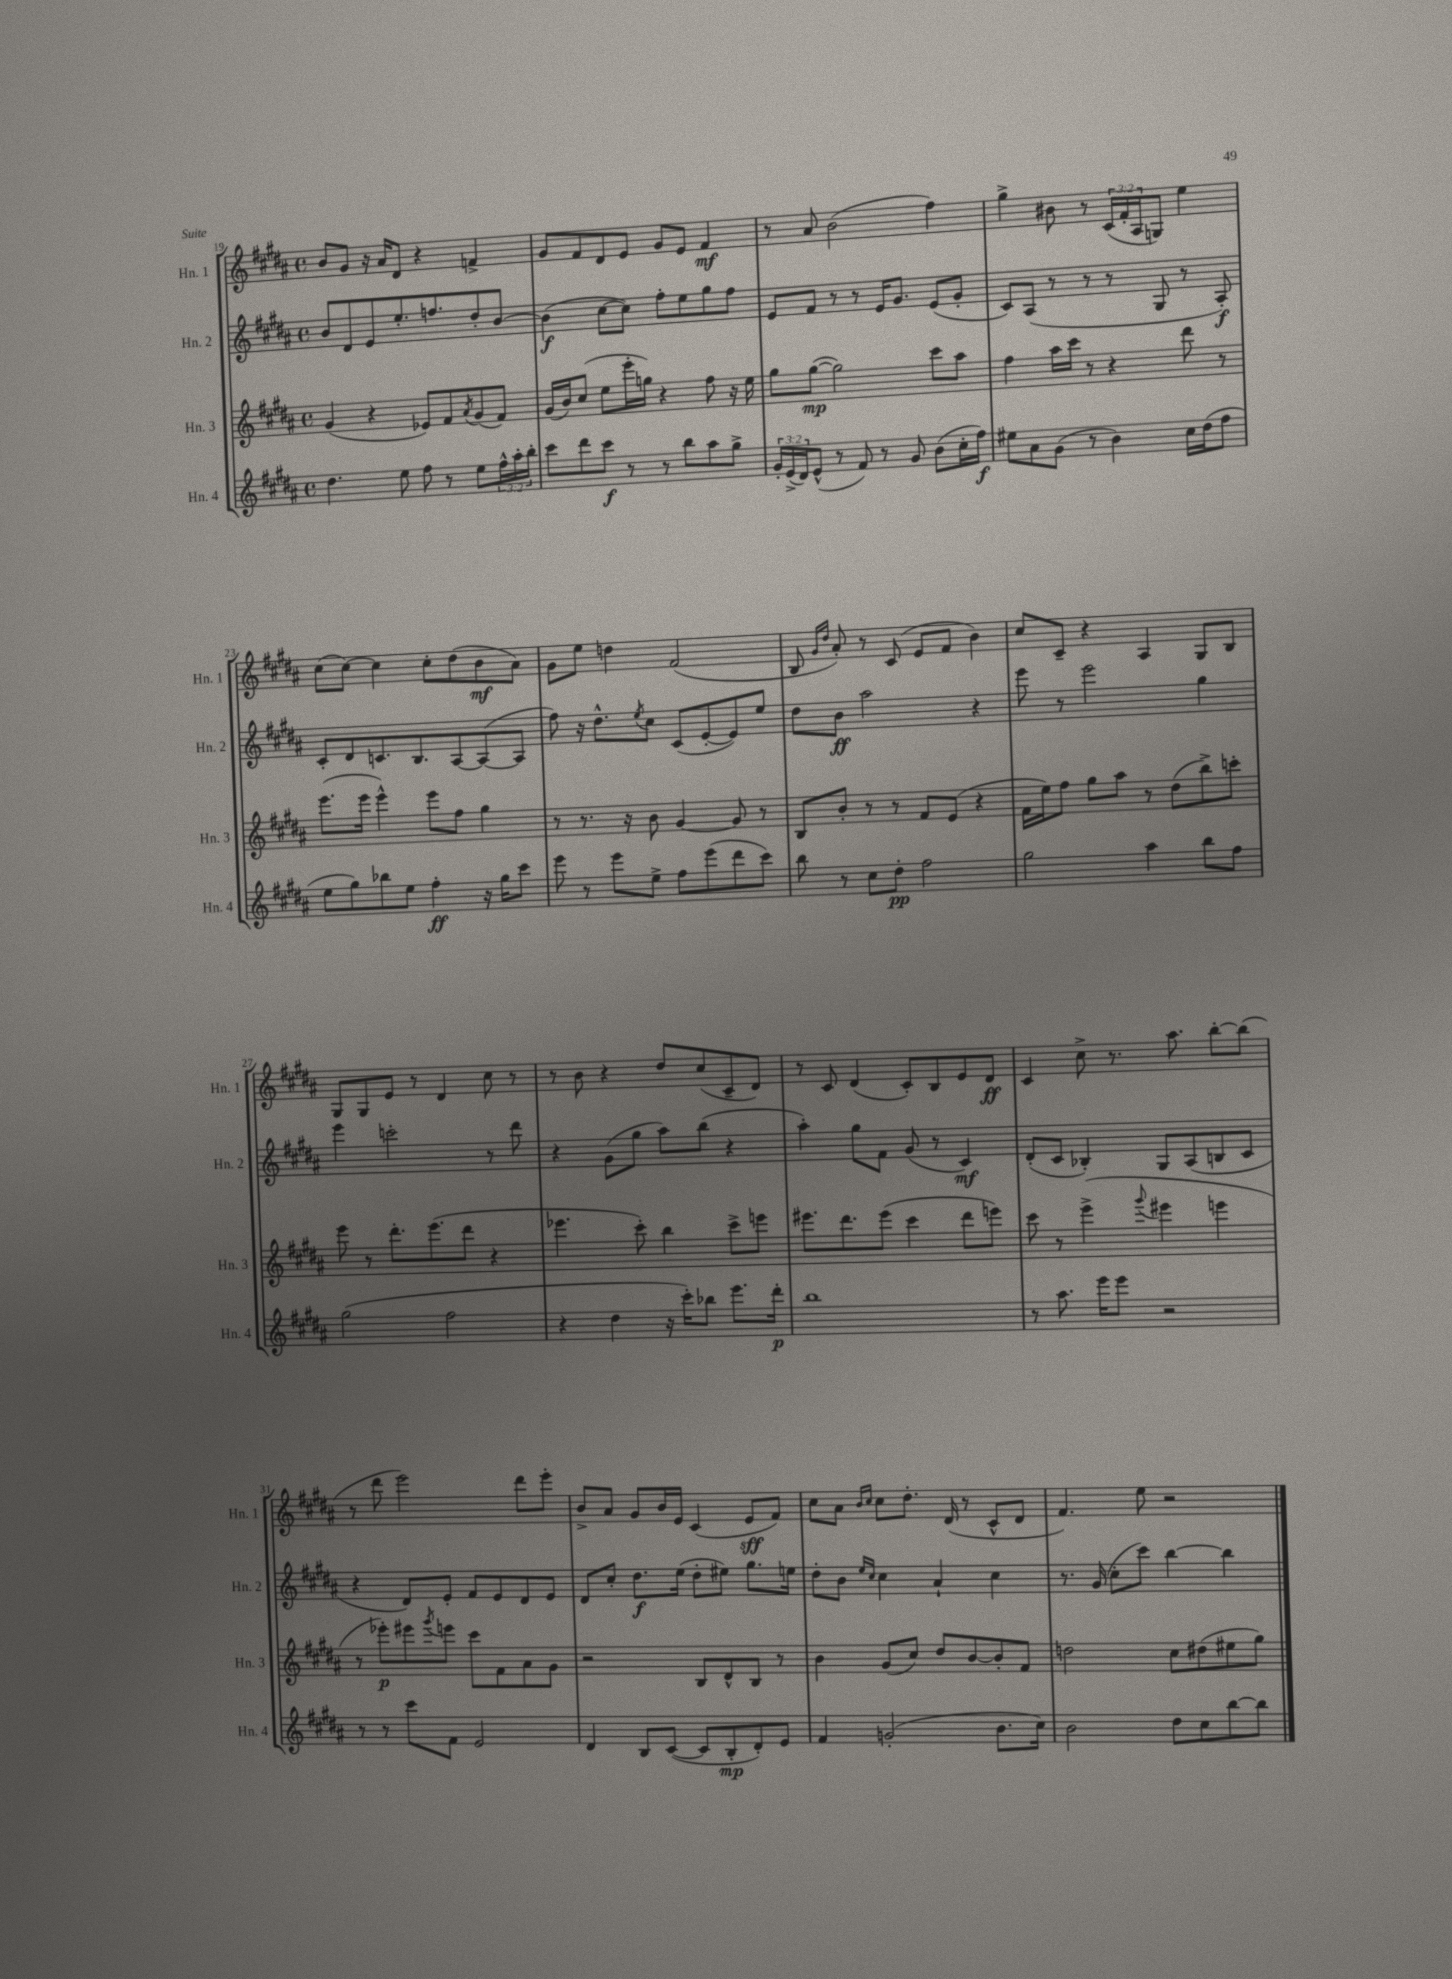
<<
\new StaffGroup <<
\new Staff = "s0" \with { instrumentName = "Hn. 1" shortInstrumentName = "Hn. 1" } {
    \clef treble \key b \major \defaultTimeSignature \time 4/4 \override Staff.TupletNumber.text = #tuplet-number::calc-fraction-text
    b'8 gis'8 r16 ais'16 dis'8 r4 f'4-> |
    gis'8 fis'8 dis'8 e'8 gis'8 e'8 fis'4\mf |
    r8 ais'8 b'2( fis''4) |
    gis''4-> bis'8 r8 \tuplet 3/2 { cis'16( fis'16-. ais16 } g8) e''4 |
    cis''8( cis''8~) cis''4 cis''8-. dis''8( b'8\mf ais'8) |
    gis'8 e''8 d''4 fis'2( |
    b8 \grace { gis'16 dis''16 } ais'8-.) r8 cis'8( e'8 fis'8 b'4) |
    cis''8 cis'8-- r4 ais4 gis8 b8 |
    gis8 gis8 e'8 r8 dis'4 cis''8 r8 |
    r8 b'8 r4 dis''8 cis''8( cis'8-- dis'8) |
    r8 cis'8 dis'4( cis'8-.) b8 e'8 dis'8\ff |
    cis'4 cis''8-> r8. ais''8. b''8~-. b''8( |
    r8 dis'''8 e'''2) dis'''8 e'''8-. |
    b'8-> ais'8 gis'8 b'16 e'16 cis'4( e'8\sff fis'8) |
    cis''8 ais'8 \grace { b'16 cis''16 } cis''8 dis''8.-. dis'16( r8 cis'8-^ dis'8 |
    fis'4.) e''8 r2 \bar "|." |
}
\new Staff = "s1" \with { instrumentName = "Hn. 2" shortInstrumentName = "Hn. 2" } {
    \clef treble \key b \major \defaultTimeSignature \time 4/4
    b'8 dis'8 e'8 e''8.-. f''8. dis''8-. b'8~ |
    b'4\f( cis''8~ cis''8) fis''8-. e''8 gis''8 fis''8 |
    e'8 fis'8 r8 r8 e'16 gis'8. e'8( gis'8-. |
    cis'8) ais8( r8 r8 r8 gis8 r8 ais8-.\f) |
    cis'8-. dis'8 c'8. b8. ais8~ ais8~( ais8 |
    fis''8) r16 dis''8.-^ \acciaccatura { e''8 } cis''8 cis'8( e'8~-. e'8) e''8 |
    dis''8 b'8\ff ais''2 r4 |
    e'''8 r8 e'''2 gis''4 |
    e'''4 c'''2-. r8 dis'''8 |
    r4 gis'8( gis''8 ais''8) b''8( r4 |
    ais''4-.) gis''8 fis'8 gis'8( r8 cis'4\mf) |
    dis'8-.( cis'8 bes4-.) gis8 ais8( b8 cis'8 |
    r4 dis'8) e'8-. fis'8 e'8 dis'8 e'8 |
    dis'8 cis''8-. dis''8.\f e''16( dis''8-. eis''8) gis''8. e''16 |
    dis''8-. b'8 \grace { e''16 cis''16 } cis''4 ais'4-! cis''4 |
    r8. gis'16( cis''8-. cis'''8) b''4~ b''4 \bar "|." |
}
\new Staff = "s2" \with { instrumentName = "Hn. 3" shortInstrumentName = "Hn. 3" } {
    \clef treble \key b \major \defaultTimeSignature \time 4/4
    gis'4( r4 ees'8) fis'8 \acciaccatura { ais'8 } gis'8( fis'8) |
    gis'16( b'16) cis''8( e''8 e'''16-. g''16) r4 fis''8 r16 e''16 |
    gis''8 gis''8~\mp( gis''2) cis'''8 ais''8 |
    fis''4 ais''16 cis'''16 r8 r4 dis'''8 r8 |
    e'''8.( e'''16 e'''4-^) e'''8 fis''8 gis''4 |
    r8 r8. r16 b'8 gis'4~ gis'8 r8 |
    b8 b'8-. r8 r8 fis'8 e'8( r4 |
    fis'16 e''16) fis''8 gis''8 ais''8 r8 dis''8( b''8->) c'''8-. |
    e'''8 r8 dis'''8.-. e'''8.( dis'''8 r4 |
    ees'''4. cis'''8-.) b''4 cis'''8-> e'''8 |
    eis'''8. dis'''8. eis'''8( cis'''4 dis'''8 e'''8) |
    cis'''8 r8 e'''4->( \appoggiatura { gis'''8 } eis'''4 e'''4 |
    r8 ees'''8-.\p) eis'''8 \acciaccatura { gis'''8 } e'''8 cis'''8 fis'8 ais'8 gis'8 |
    r2 b8 dis'8-^ b8 r8 |
    b'4 gis'8( cis''8) dis''8 b'8~ b'8-. fis'8 |
    d''2 cis''8 dis''8( eis''8 gis''8) \bar "|." |
}
\new Staff = "s3" \with { instrumentName = "Hn. 4" shortInstrumentName = "Hn. 4" } {
    \clef treble \key b \major \defaultTimeSignature \time 4/4 \override Staff.TupletNumber.text = #tuplet-number::calc-fraction-text
    dis''4. e''8 fis''8 r8 e''8 \tuplet 3/2 { fis''16-^ ais''16-. b''16-. } |
    cis'''8 dis'''8 cis'''8\f r8 r8 b''8 ais''8 gis''8-> |
    \tuplet 3/2 { gis'16-. e'16->( dis'16) } e'8-^( r8 fis'8) r8 gis'8 b'8( cis''16-. fis''16\f) |
    eis''8 ais'8 gis'8( r8 b'4) cis''16 dis''16( fis''8 |
    e''8 gis''8) bes''8 e''8 fis''4-.\ff r16 gis''16 cis'''8 |
    e'''8 r8 e'''8 e''8-> fis''8 e'''8( dis'''8 cis'''8) |
    b''8 r8 cis''8 dis''8-.\pp fis''2 |
    gis''2 ais''4 b''8 fis''8 |
    gis''2( fis''2 |
    r4 dis''4 r16 cis'''16-.) bes''8 e'''8. dis'''16-.\p |
    b''1 |
    r8 ais''8. e'''16 e'''8 r2 |
    r8 r8 cis'''8 fis'8 e'2 |
    dis'4 b8 cis'8~( cis'8 b8-.\mp dis'8-.) e'8 |
    fis'4 g'2-.( b'8. cis''16) |
    b'2 dis''8 cis''8 b''8~ b''8 \bar "|." |
}
>>
>>
\layout { \context { \Score currentBarNumber = #19 } }
